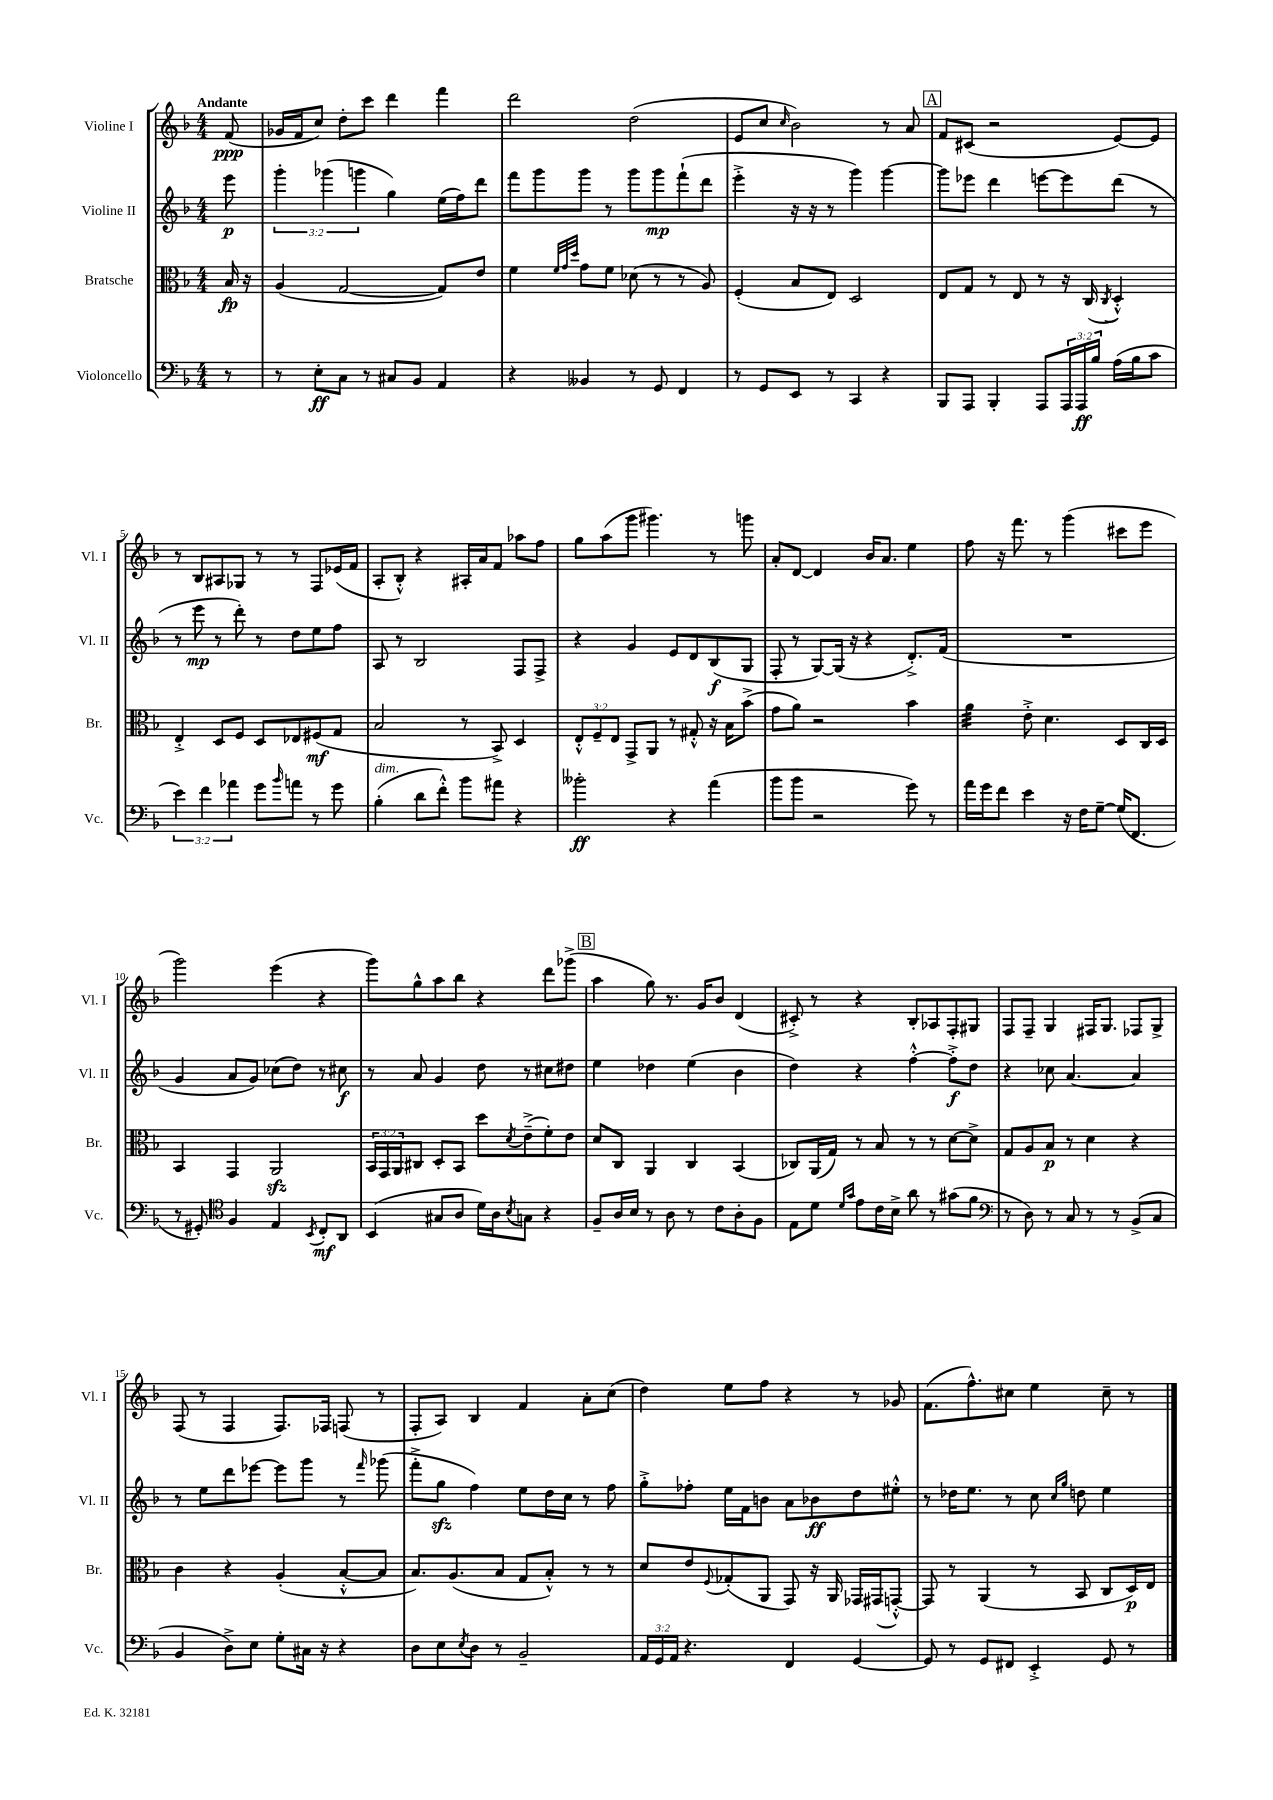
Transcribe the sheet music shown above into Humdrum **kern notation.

**kern	**kern	**kern	**kern
*staff4	*staff3	*staff2	*staff1
*clefF4	*clefC3	*clefG2	*clefG2
*k[b-]	*k[b-]	*k[b-]	*k[b-]
*M4/4	*M4/4	*M4/4	*M4/4
8r	16B-	8eee	(8f
.	16r	.	.
=	=	=	=
8r	(4A	6ggg'	16g-
.	.	.	16f
8E'	.	.	8cc)
.	.	(6ggg-	.
8C	[2G	.	8dd'
.	.	6ggg	.
8r	.	.	8ccc
8C#	.	4gg)	4ddd
8BB-	.	.	.
4AA	8G])	(16ee	4fff
.	.	16ff)	.
.	8e	8ddd	.
=	=	=	=
4r	4f	8fff	2ddd
.	.	8ggg	.
.	32qqf	.	.
.	32qqg	.	.
.	32qqdd	.	.
4BB--	8g	8ggg	.
.	8f	8r	.
8r	(8d-	8ggg	(2dd
8GG	8r	8ggg	.
4FF	8r	(8fff`	.
.	8A)	8ddd	.
=	=	=	=
8r	(4F'	4eee'^	8e
8GG	.	.	8cc
.	.	.	16qqcc
8EE	8B-	16r	2b-)
.	.	16r	.
8r	8E)	8r	.
4CC	2D	4ggg)	.
4r	.	[4ggg	8r
.	.	.	8a
=	=	=	=
8BBB-	8E	8ggg]	8f
8AAA	8G	8eee-	(8c#
4BBB-'	8r	4ddd	2r
.	8E	.	.
8AAA	8r	[8eee	.
24AAA	16r	8eee]	.
24AAA	.	.	.
.	(16C	.	.
24B-	.	.	.
.	8qC	.	.
(16A	4D'^^)	(8ddd	[8e)
16B-	.	.	.
8c	.	8r	8e]
=	=	=	=
6e)	4E'^	8r	8r
.	.	8eee	8B-
6f	.	.	.
.	8D	8r	8A#
6a-	.	.	.
.	8F	8ddd')	8G-
8g	8D	8r	8r
16qqb-	.	.	.
8a	8E-	8dd	8r
8r	(8F#	8ee	8F
8g	8G	8ff	(16e-
.	.	.	16f
=	=	=	=
(4B-'	2B-	8A	8A'
.	.	8r	8B-'^^)
8d	.	2B-	4r
8f'^^)	.	.	.
8b-	8r	.	16A#'
.	.	.	16a
8a#	8BB-^)	.	8f
4r	4D	8F	8aa-
.	.	8F^	8ff
=	=	=	=
2b--'	12E'^^	4r	8gg
.	12F~	.	.
.	.	.	(8aa
.	12E	.	.
.	8GG^	4g	8ggg
.	8AA	.	4.ggg#)
4r	8r	8e	.
.	8G#'^^	8d	.
(4a	16r	(8B-	8r
.	16B-	.	.
.	(8b-^	8G	8ggg
=	=	=	=
8b-	8g	8F'	8a'
8b-	8a)	8r	[8d
2r	2r	[8G)	4d]
.	.	(16G]	.
.	.	16r	.
.	.	4r	16b-
.	.	.	8.a
8g)	4b-	8.d'^)	4ee
8r	.	.	.
.	.	(16f	.
=	=	=	=
16a	4a	1r	8ff
16g	.	.	.
8f	.	.	16r
.	.	.	8.fff
4e	8e'^	.	.
.	4.d	.	8r
16r	.	.	(4ggg
16F	.	.	.
[8G~	.	.	.
(16G]	8D	.	8ccc#
8.FF	.	.	.
.	16C	.	8eee
.	16D	.	.
=	=	=	=
8r	4BB-	4g	2ggg)
8GG#')	.	.	.
*clefC4	*	*	*
4F	4GG	8a	.
.	.	8g)	.
4E	2AA	(8cc-	(4eee
.	.	8dd)	.
8qBB-	.	.	.
8C'	.	8r	4r
8AA	.	8cc#	.
=	=	=	=
(4BB-	24BB-	8r	8ggg)
.	24GG	.	.
.	24AA	.	.
.	8C#	8a	8gg^^
8G#	8D'	4g	8aa
8A	8BB-	.	8bb-
16d)	8dd	8dd	4r
16A	.	.	.
8qB-	8qd	.	.
8G	(8e~^	8r	.
4r	8f')	8cc#	8ddd
.	8e	8dd#	(8ggg-^
=	=	=	=
8F~	8d	4ee	4aa
16A	8C	.	.
16B-	.	.	.
8r	4AA	4dd-	8gg)
8A	.	.	8.r
8r	4C	(4ee	.
.	.	.	16g
8c	.	.	8b-
8A'	(4BB-	4b-	(4d
8F	.	.	.
=	=	=	=
8E	8C-)	4dd)	8c#'^)
8d	(16AA	.	8r
.	16G)	.	.
16qqd	.	.	.
16qqg	.	.	.
8e	8r	4r	4r
16c	8B-	.	.
16B-^	.	.	.
8a	8r	[4ff'^^	8B-'
8r	8r	.	8A-
(8g#	[8d	8ff'^]	8F'
8f	8d^]	8dd	8G#
=	=	=	=
*clefF4	*	*	*
8r	8G	4r	8F
8D)	8A	.	8F~
8r	8B-	8cc-	4G
8C	8r	[4.a	.
8r	4d	.	16F#
.	.	.	8.G
8r	.	.	.
(8BB-^	4r	4a]	8F-
8C	.	.	8G^
=	=	=	=
4BB-	4c	8r	(8F
.	.	8ee	8r
8D^)	4r	8ddd	4F
8E	.	[8eee-	.
8G'	(4A'	8eee-]	8.F)
16C#	.	8ggg	.
16r	.	.	16F-
4r	[8B-'^^	8r	(8F
.	.	16qqfff	.
.	8B-]	(8ggg-	8r
=	=	=	=
8D	8.B-)	8fff'^	8F'
8E	.	8gg	8A)
.	(8.A	.	.
8qE	.	.	.
8D	.	4ff)	4B-
8r	8B-	.	.
2BB-~	8G	8ee	4f
.	8B-'^^)	16dd	.
.	.	16cc	.
.	8r	8r	8a'
.	8r	8ff	(8cc
=	=	=	=
24AA	8d	8gg'^	4dd)
24GG	.	.	.
24AA	.	.	.
4.r	8e	8ff-'	.
.	8qqF	.	.
.	(8G-'	16ee	8ee
.	.	16f	.
.	8AA	8b	8ff
4FF	8GG)	8a	4r
.	16r	8b-	.
.	16AA	.	.
[4GG	16GG-	8dd	8r
.	(16GG#	.	.
.	[8GG'^^)	8ee#'^^	8g-
=	=	=	=
8GG]	8GG]	8r	(8.f
8r	8r	16dd-	.
.	.	8.ee	8.ff^^)
8GG	(4AA	.	.
8FF#	.	8r	8cc#
4EE'^	8r	8cc	4ee
.	.	16qqcc	.
.	.	16qqgg	.
.	8BB-	8dd	.
8GG	8C	4ee	8cc#~
8r	16D)	.	8r
.	16E	.	.
==	==	==	==
*-	*-	*-	*-
